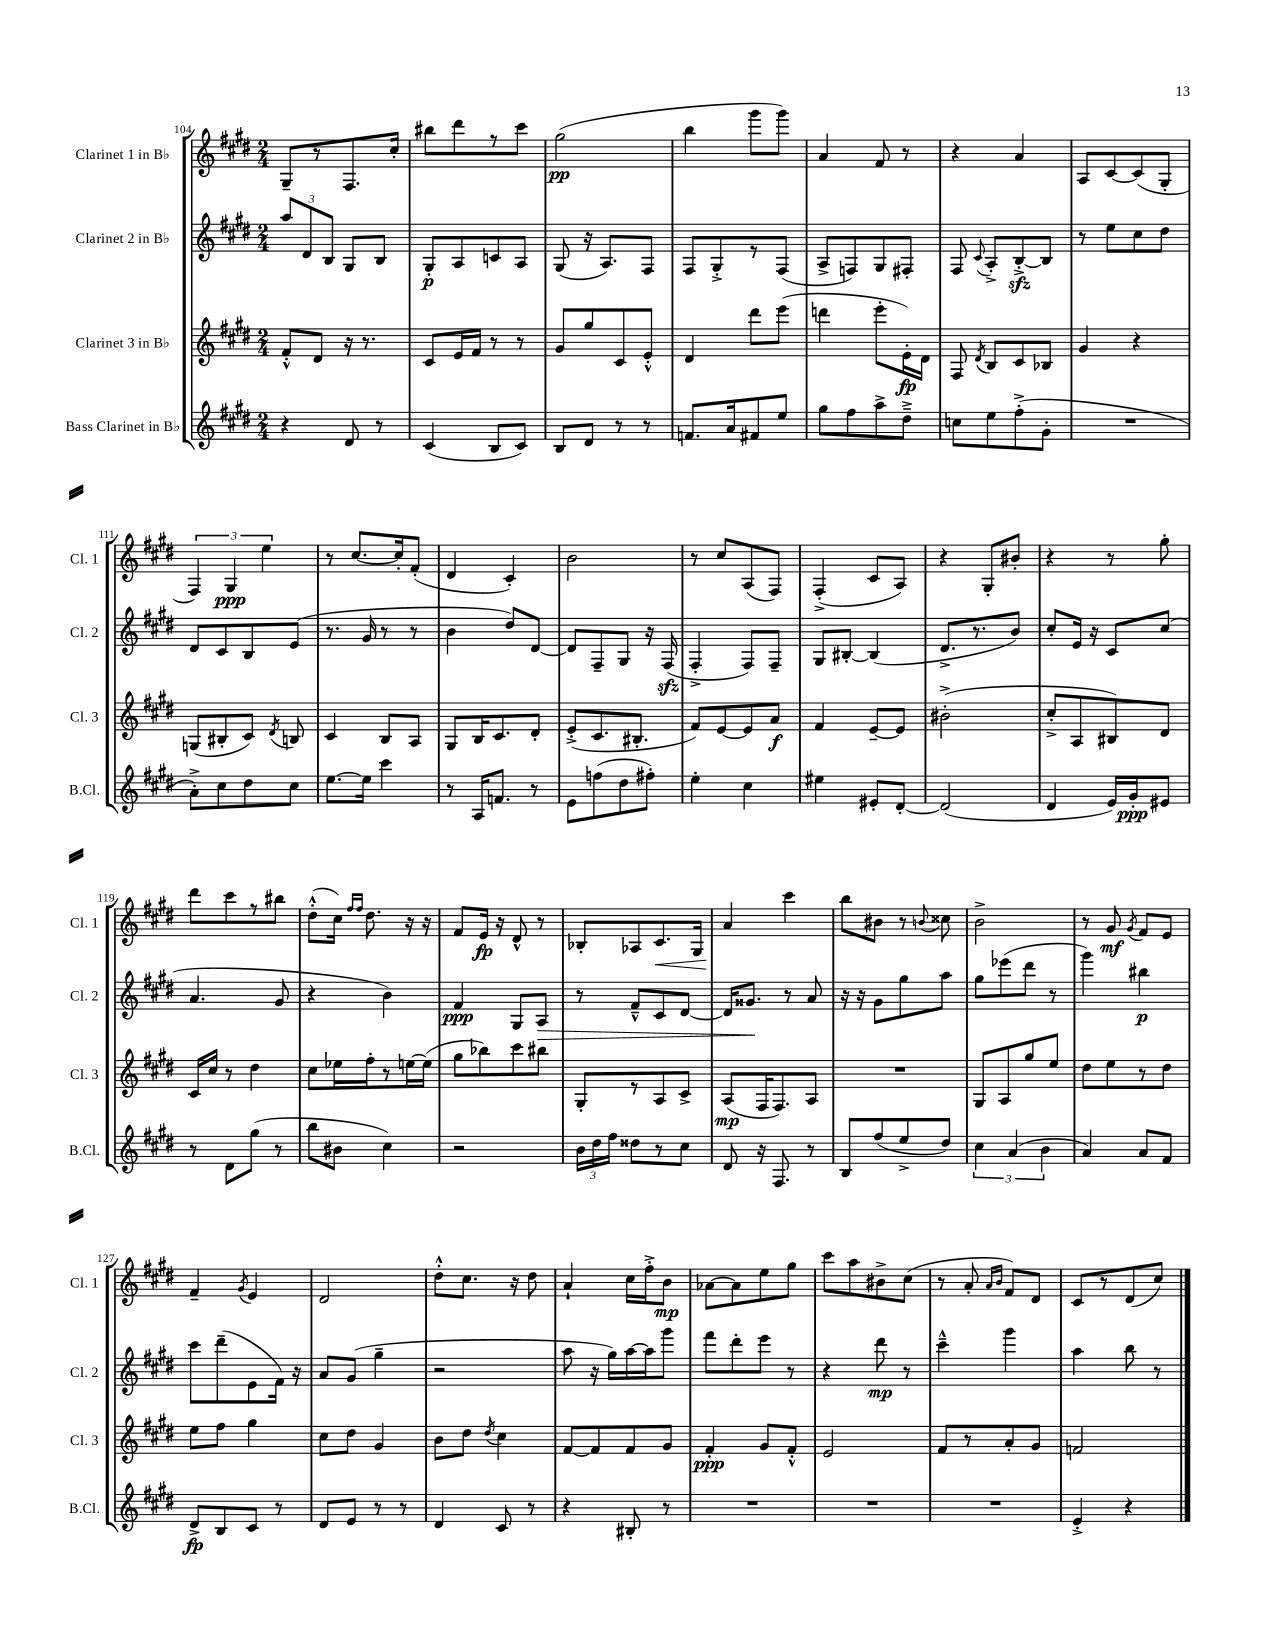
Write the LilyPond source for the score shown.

<<
\new StaffGroup <<
\new Staff = "s0" \with { instrumentName = "Clarinet 1 in Bb" shortInstrumentName = "Cl. 1" } {
    \clef treble \key e \major \numericTimeSignature \time 2/4
    \autoBeamOff gis8[-- r8 fis8. cis''16]-. |
    bis''8[ dis'''8 r8 cis'''8] |
    gis''2\pp( |
    b''4 gis'''8[ gis'''8]) |
    a'4 fis'8 r8 |
    r4 a'4 |
    a8[ cis'8~ cis'8( gis8]-. |
    \tuplet 3/2 { fis4) gis4\ppp e''4 } |
    r8 cis''8.[~ cis''16-. fis'8]-.( |
    dis'4 cis'4-.) |
    b'2 |
    r8 cis''8[ a8( fis8]) |
    fis4-.->( cis'8[ a8]) |
    r4 gis8[-. bis'8]-. |
    r4 r8 gis''8-. |
    dis'''8[ cis'''8 r8 bis''8] |
    dis''8[-.-^( cis''16]) \grace { fis''16[ fis''16] } dis''8. r16 r16 |
    fis'8[ e'16]\fp r16 dis'8-^ r8 |
    bes8[-. aes8 cis'8.\< gis16] |
    a'4\! cis'''4 |
    b''8[ bis'8] r8 \appoggiatura { b'8 } cisis''8 |
    b'2-> |
    r8 gis'8\mf \acciaccatura { gis'8 } fis'8[ e'8] |
    fis'4-- \acciaccatura { gis'8 } e'4 |
    dis'2 |
    dis''8[-.-^ cis''8.] r16 dis''8 |
    a'4-! cis''16[ fis''16-.-> b'8]\mp |
    aes'8[~ aes'8 e''8 gis''8] |
    cis'''8[ a''8 bis'8-> cis''8]( |
    r8 a'8-. \grace { a'16[ b'16] } fis'8[) dis'8] |
    cis'8[ r8 dis'8( cis''8]) \bar "|." |
}
\new Staff = "s1" \with { instrumentName = "Clarinet 2 in Bb" shortInstrumentName = "Cl. 2" } {
    \clef treble \key e \major \numericTimeSignature \time 2/4
    \autoBeamOff \tuplet 3/2 { a''8[ dis'8 b8] } gis8[ b8] |
    gis8[-.\p a8 c'8 a8] |
    gis8( r16 a8.[) fis8] |
    fis8[ gis8-.-> r8 fis8]( |
    a8[-> f8) gis8 fis8]-. |
    fis8 \appoggiatura { cis'8 } a8[-.-> b8~-.->\sfz b8] |
    r8 e''8[ cis''8 dis''8] |
    dis'8[ cis'8 b8 e'8]( |
    r8. gis'16 r8 r8 |
    b'4 dis''8[) dis'8]~ |
    dis'8[ fis8-- gis8] r16 fis16\sfz( |
    fis4-.-> fis8[) fis8]-- |
    gis8[ bis8]~-. bis4( |
    dis'8.[-> r8. b'8]) |
    cis''8[-. e'16] r16 cis'8[ cis''8]( |
    a'4. gis'8 |
    r4 b'4) |
    fis'4\ppp gis8[ a8]\> |
    r8 fis'8[---^ cis'8 dis'8]~ |
    dis'16[ gisis'8.]\! r8 a'8 |
    r16 r16 gis'8[ gis''8 a''8] |
    gis''8[ ees'''8( dis'''8] r8 |
    gis'''4) bis''4\p |
    cis'''8[ dis'''8--( e'8 fis'16]) r16 |
    a'8[ gis'8]( gis''4-- |
    r2 |
    a''8 r16 gis''16[) a''16~ a''16 gis'''8] |
    fis'''8[ dis'''8-. e'''8] r8 |
    r4 dis'''8\mp r8 |
    cis'''4---^ gis'''4 |
    a''4 b''8 r8 \bar "|." |
}
\new Staff = "s2" \with { instrumentName = "Clarinet 3 in Bb" shortInstrumentName = "Cl. 3" } {
    \clef treble \key e \major \numericTimeSignature \time 2/4
    \autoBeamOff fis'8[-.-^ dis'8] r16 r8. |
    cis'8[ e'16 fis'16] r8 r8 |
    gis'8[ gis''8 cis'8 e'8]-.-^ |
    dis'4 dis'''8[ e'''8]( |
    d'''4 e'''8[-. e'16-.\fp) dis'16] |
    fis8 \acciaccatura { dis'8 } b8[ cis'8 bes8] |
    gis'4 r4 |
    g8[( bis8-. cis'8]) \acciaccatura { dis'8 } b8 |
    cis'4 b8[ a8] |
    gis8[ b16 cis'8. dis'8]-. |
    e'8[-.->( cis'8. bis8.]-. |
    fis'8[) e'8~ e'8 a'8]\f |
    fis'4 e'8[~-- e'8] |
    bis'2-.->( |
    cis''8[-.-> a8 bis8) dis'8] |
    cis'16[ cis''16] r8 dis''4 |
    cis''8[ ees''16 fis''16-. r8 e''16~ e''16]( |
    gis''8[ bes''8) cis'''8 bis''8] |
    gis8[-. r8 a8 cis'8]-> |
    a8[\mp( fis16 fis8.) a8] |
    R2 |
    gis8[ a8 gis''8 e''8] |
    dis''8[ e''8 r8 dis''8] |
    e''8[ fis''8] gis''4 |
    cis''8[ dis''8] gis'4 |
    b'8[ dis''8] \acciaccatura { dis''8 } cis''4 |
    fis'8[~ fis'8 fis'8 gis'8] |
    fis'4-.\ppp gis'8[ fis'8]-.-^ |
    e'2 |
    fis'8[ r8 a'8-. gis'8] |
    f'2 \bar "|." |
}
\new Staff = "s3" \with { instrumentName = "Bass Clarinet in Bb" shortInstrumentName = "B.Cl." } {
    \clef treble \key e \major \numericTimeSignature \time 2/4
    \autoBeamOff r4 dis'8 r8 |
    cis'4( b8[ cis'8]) |
    b8[ dis'8] r8 r8 |
    f'8.[ a'16 fis'8 e''8] |
    gis''8[ fis''8 a''8-> dis''8]---> |
    c''8[ e''8 fis''8-.->( gis'8]-. |
    R2 |
    a'8[-.->) cis''8 dis''8 cis''8] |
    e''8.[~ e''16] cis'''4 |
    r8 a16[ f'8.] r8 |
    e'8[ f''8( dis''8 fis''8]-.) |
    e''4-. cis''4 |
    eis''4 eis'8[-. dis'8]~-. |
    dis'2( |
    dis'4 e'16[) gis'16-.\ppp eis'8] |
    r8 dis'8[ gis''8]( r8 |
    b''8[ bis'8] cis''4) |
    r2 |
    \tuplet 3/2 { b'16[ dis''16 fis''16] } disis''8[ r8 cis''8] |
    dis'8 r16 fis8. r8 |
    b8[ fis''8( e''8-> dis''8]) |
    \tuplet 3/2 { cis''4 a'4( b'4 } |
    a'4) a'8[ fis'8] |
    dis'8[->\fp b8 cis'8] r8 |
    dis'8[ e'8] r8 r8 |
    dis'4 cis'8 r8 |
    r4 bis8-. r8 |
    R2 |
    R2 |
    R2 |
    e'4-.-> r4 \bar "|." |
}
>>
>>
\layout { \context { \Score currentBarNumber = #104 } }
